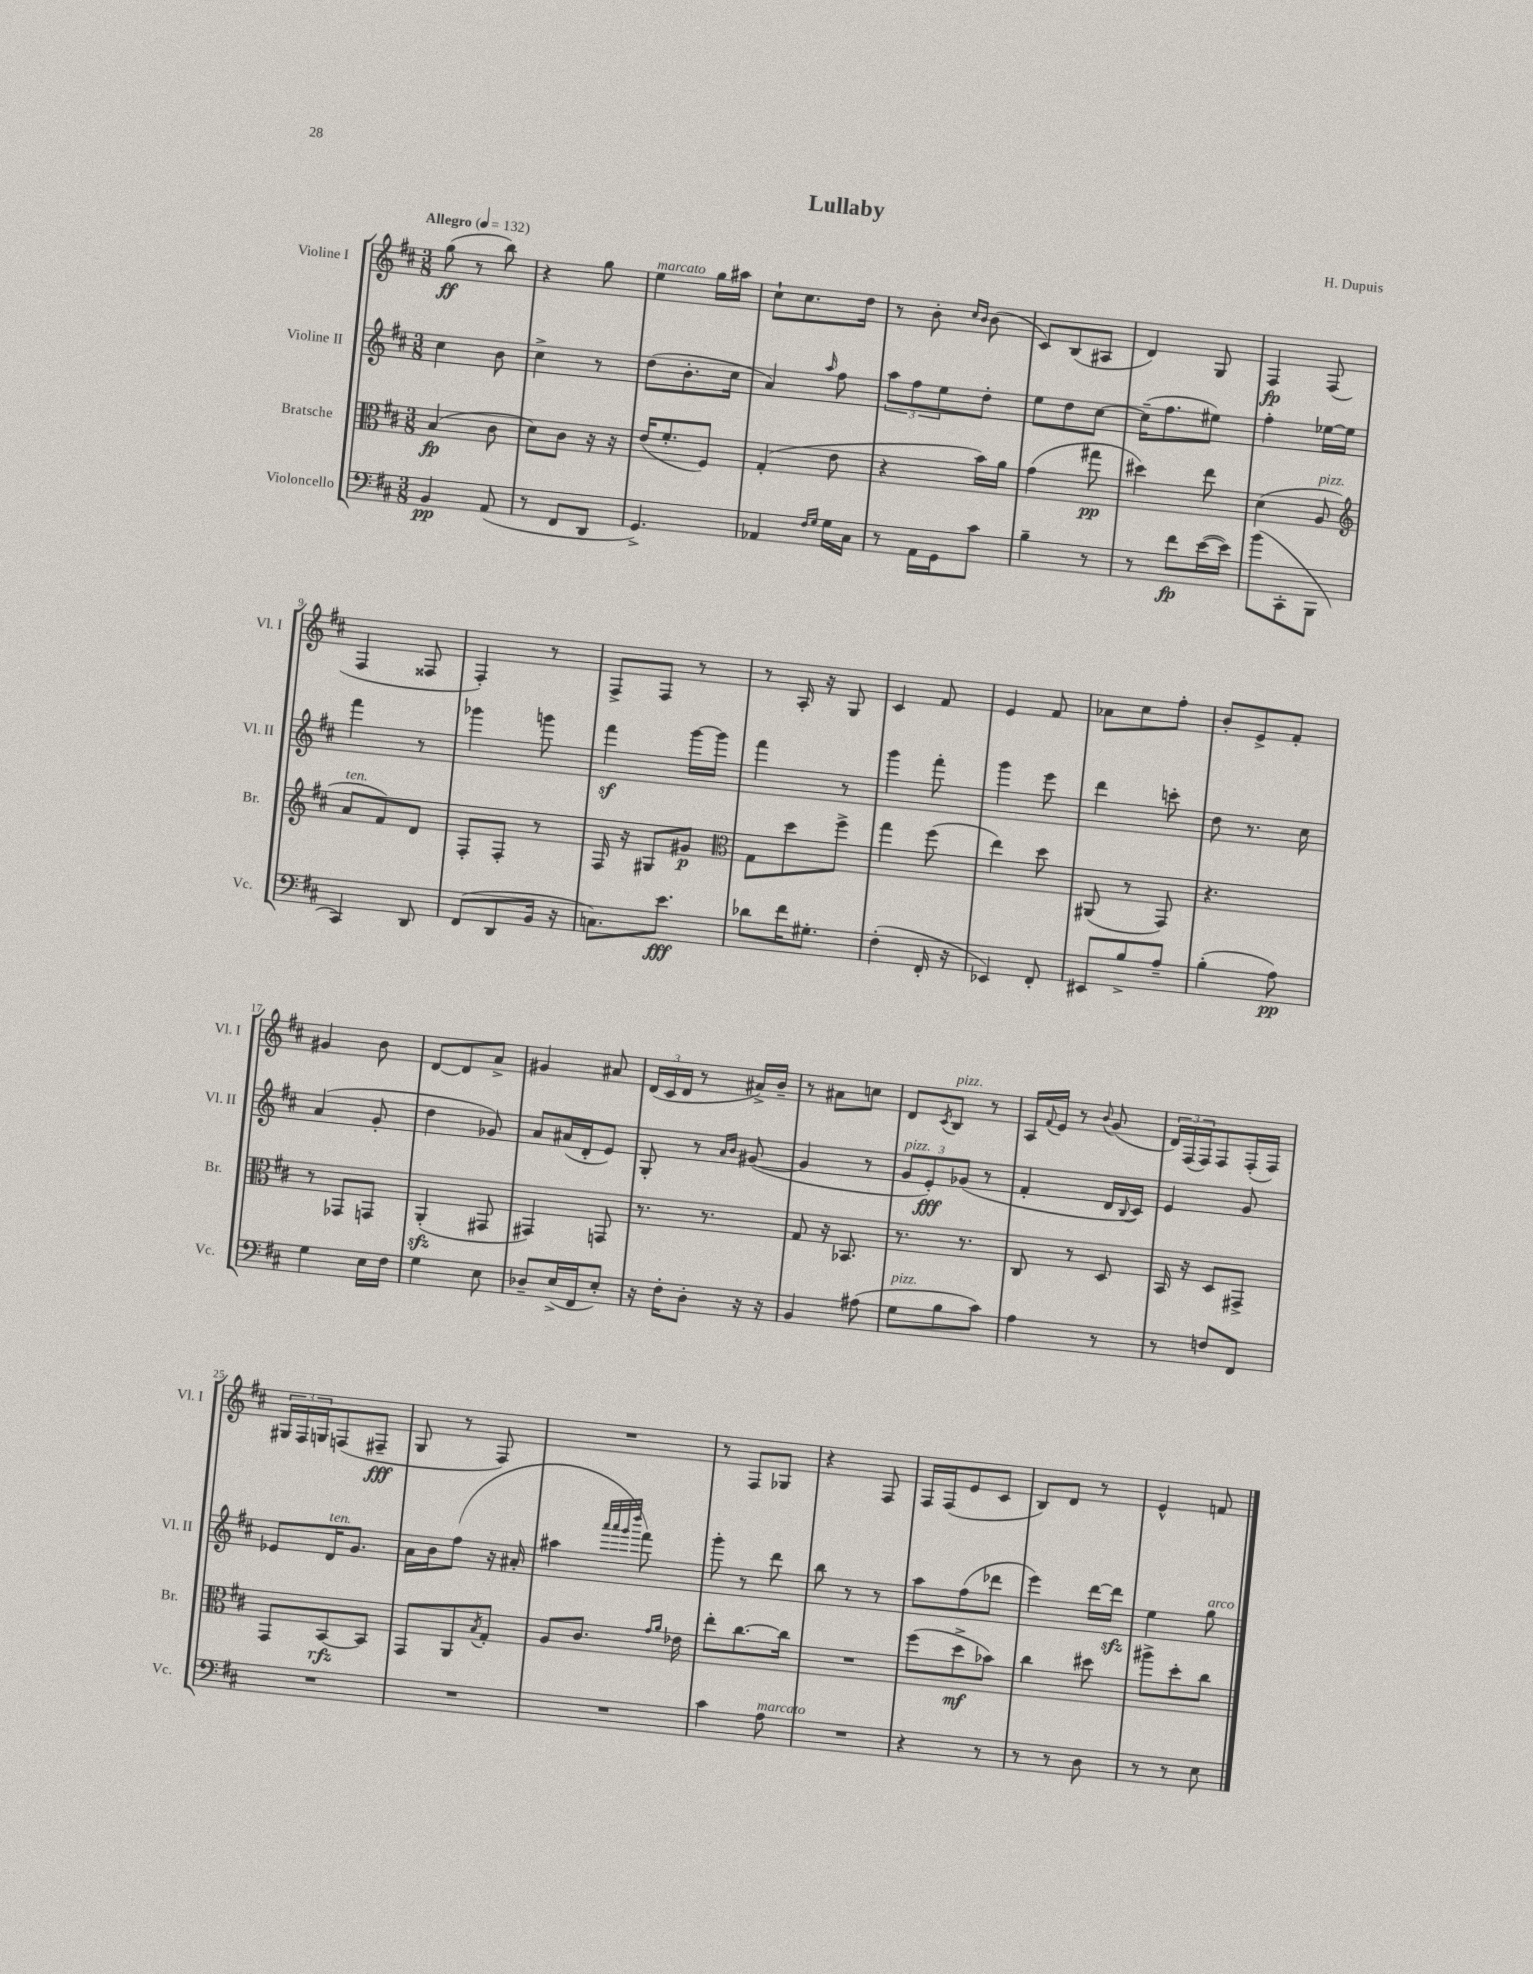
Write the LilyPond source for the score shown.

\header { title = "Lullaby" composer = "H. Dupuis" }
<<
\new StaffGroup <<
\new Staff = "s0" \with { instrumentName = "Violine I" shortInstrumentName = "Vl. I" } {
    \clef treble \key d \major \numericTimeSignature \time 3/8 \tempo "Allegro" 4 = 132
    g''8\ff( r8 b''8) |
    r4 g''8 |
    e''4^\markup { \italic "marcato" } g''16 ais''16 |
    cis''8-! cis''8. d''16 |
    r8 b'8-. \grace { cis''16 b'16 } b'8( |
    cis'8) b8( ais8 |
    d'4) g8 |
    fis4\fp fis8( |
    fis4 fisis8 |
    fis4-.) r8 |
    fis8-> fis8 r8 |
    r8 a16-. r16 g8 |
    cis'4 fis'8 |
    e'4 fis'8 |
    aes'8 cis''8 fis''8-. |
    b'8-. e'8-> fis'8-. |
    gis'4 b'8 |
    d'8~ d'8 a'8-> |
    gis'4 ais'8 |
    \tuplet 3/2 { d'16( cis'16 d'16 } r8 ais'16->) b'16-- |
    r8 ais'8 c''8 |
    d'8 \acciaccatura { cis'8 } b8^\markup { \italic "pizz." } r8 |
    a16 \appoggiatura { fis'8 } e'16 r8 \appoggiatura { b'8 } g'8( |
    \tuplet 3/2 { d'16) fis16( fis16) } fis8 fis16-.( fis16) |
    \tuplet 3/2 { gis16 fis16 g16 } f8( fis8--\fff |
    g8 r8 fis8) |
    R4. |
    r8 fis8 ges8 |
    r4 fis8 |
    fis16 fis16( e'8 cis'8 |
    b8) d'8 r8 |
    e'4-^ f'8 \bar "|." |
}
\new Staff = "s1" \with { instrumentName = "Violine II" shortInstrumentName = "Vl. II" } {
    \clef treble \key d \major \numericTimeSignature \time 3/8
    cis''4 b'8 |
    cis''4-> r8 |
    d''8( b'8.-. cis''16 |
    a'4) \grace { a''16 } fis''8 |
    \tuplet 3/2 { a''8 fis''8 e''8 } d''8-. |
    e''8 d''8 cis''8~ |
    cis''16--( fis''8. eis''8) |
    fis''4-. ees''16~ ees''16 |
    fis'''4 r8 |
    ges'''4 g'''8 |
    fis'''4\sf g'''16~ g'''16 |
    fis'''4 r8 |
    g'''4 fis'''8-. |
    g'''4 e'''8 |
    d'''4 c'''8-. |
    d''8 r8. cis''16 |
    a'4( g'8-. |
    d''4 ges'8) |
    a'8 ais'16( d'16-. e'8) |
    g8-. r8 \grace { a'16 b'16 } gis'8~( |
    gis'4 r8 |
    \tuplet 3/2 { g'8^\markup { \italic "pizz." } e'8-.\fff) ges'8( } r8 |
    fis'4-. d'16 \appoggiatura { b8 } cis'16) |
    e'4 g'8 |
    ees'8 d'16^\markup { \italic "ten." } g'8. |
    a'16 b'16 fis''8( r16 ais'16-. |
    ais''4 \grace { a'''32 a'''32 g'''32 d''''32 } fis'''8) |
    g'''8-. r8 d'''8 |
    b''8 r8 r8 |
    a''8 fis''8( des'''8 |
    e'''4) d'''16~ d'''16\sfz |
    e''4 g''8^\markup { \italic "arco" } \bar "|." |
}
\new Staff = "s2" \with { instrumentName = "Bratsche" shortInstrumentName = "Br." } {
    \clef alto \key d \major \numericTimeSignature \time 3/8
    b4\fp( cis'8 |
    d'8) cis'8 r16 r16 |
    e'16( fis'8.-. fis8) |
    g4-.( e'8 |
    r4 b'16) a'16 |
    g'4( gis''8\pp |
    dis''4) e''8 |
    d'4( a8^\markup { \italic "pizz." } |
    \clef treble a'8^\markup { \italic "ten." } fis'8) d'8 |
    fis8-. fis8-. r8 |
    fis16 r16 gis8 gis'8\p |
    \clef alto g8 d''8 fis''8-> |
    g''4 fis''8( |
    e''4) d''8 |
    ais,8( r8 g,8) |
    r4. |
    r8 ges,8 g,8 |
    a,4-.\sfz( gis,8 |
    gis,4) g,8 |
    r8. r8. |
    g8 r16 bes,8. |
    r8. r8. |
    cis8 r8 d8 |
    b,16 r16 d8 gis,8-> |
    g,8 b,8~\rfz b,8 |
    g,8 a,8 \acciaccatura { b8 } g8-. |
    a8 cis'8. \grace { g'16 a'16 } ees'16 |
    e''8-. cis''8.~ cis''16 |
    R4. |
    fis''8( d''8->\mf bes'8) |
    cis''4 dis''8 |
    ais''8-> d''8-. cis''8 \bar "|." |
}
\new Staff = "s3" \with { instrumentName = "Violoncello" shortInstrumentName = "Vc." } {
    \clef bass \key d \major \numericTimeSignature \time 3/8
    b,4\pp a,8( |
    r8 fis,8 d,8 |
    g,4.->) |
    aes,4 \grace { fis16 g16 } g16 cis16 |
    r8 a,16 g,16 cis'8 |
    b4-- r8 |
    r8 fis'8\fp e'16~( e'16) |
    b'8( cis,8-. b,,8 |
    cis,4) d,8 |
    fis,8( d,8 b,16 r16 |
    c8.) e'8.\fff |
    des'8 fis'16 gis8.-. |
    fis4-.( fis,16-. r16 |
    ees,4) fis,8-. |
    eis,8 b8-> a8-- |
    b4-.( a8\pp) |
    g4 e16 fis16 |
    g4 e8 |
    des8-- e16->( fis,16 e8-.) |
    r16 fis16-. d8-. r16 r16 |
    b,4 ais8( |
    g8^\markup { \italic "pizz." } b8 cis'8) |
    a4 r8 |
    r8 f8 fis,8 |
    R4. |
    R4. |
    R4. |
    cis'4 a8^\markup { \italic "marcato" } |
    R4. |
    r4 r8 |
    r8 r8 d8 |
    r8 r8 e8 \bar "|." |
}
>>
>>
